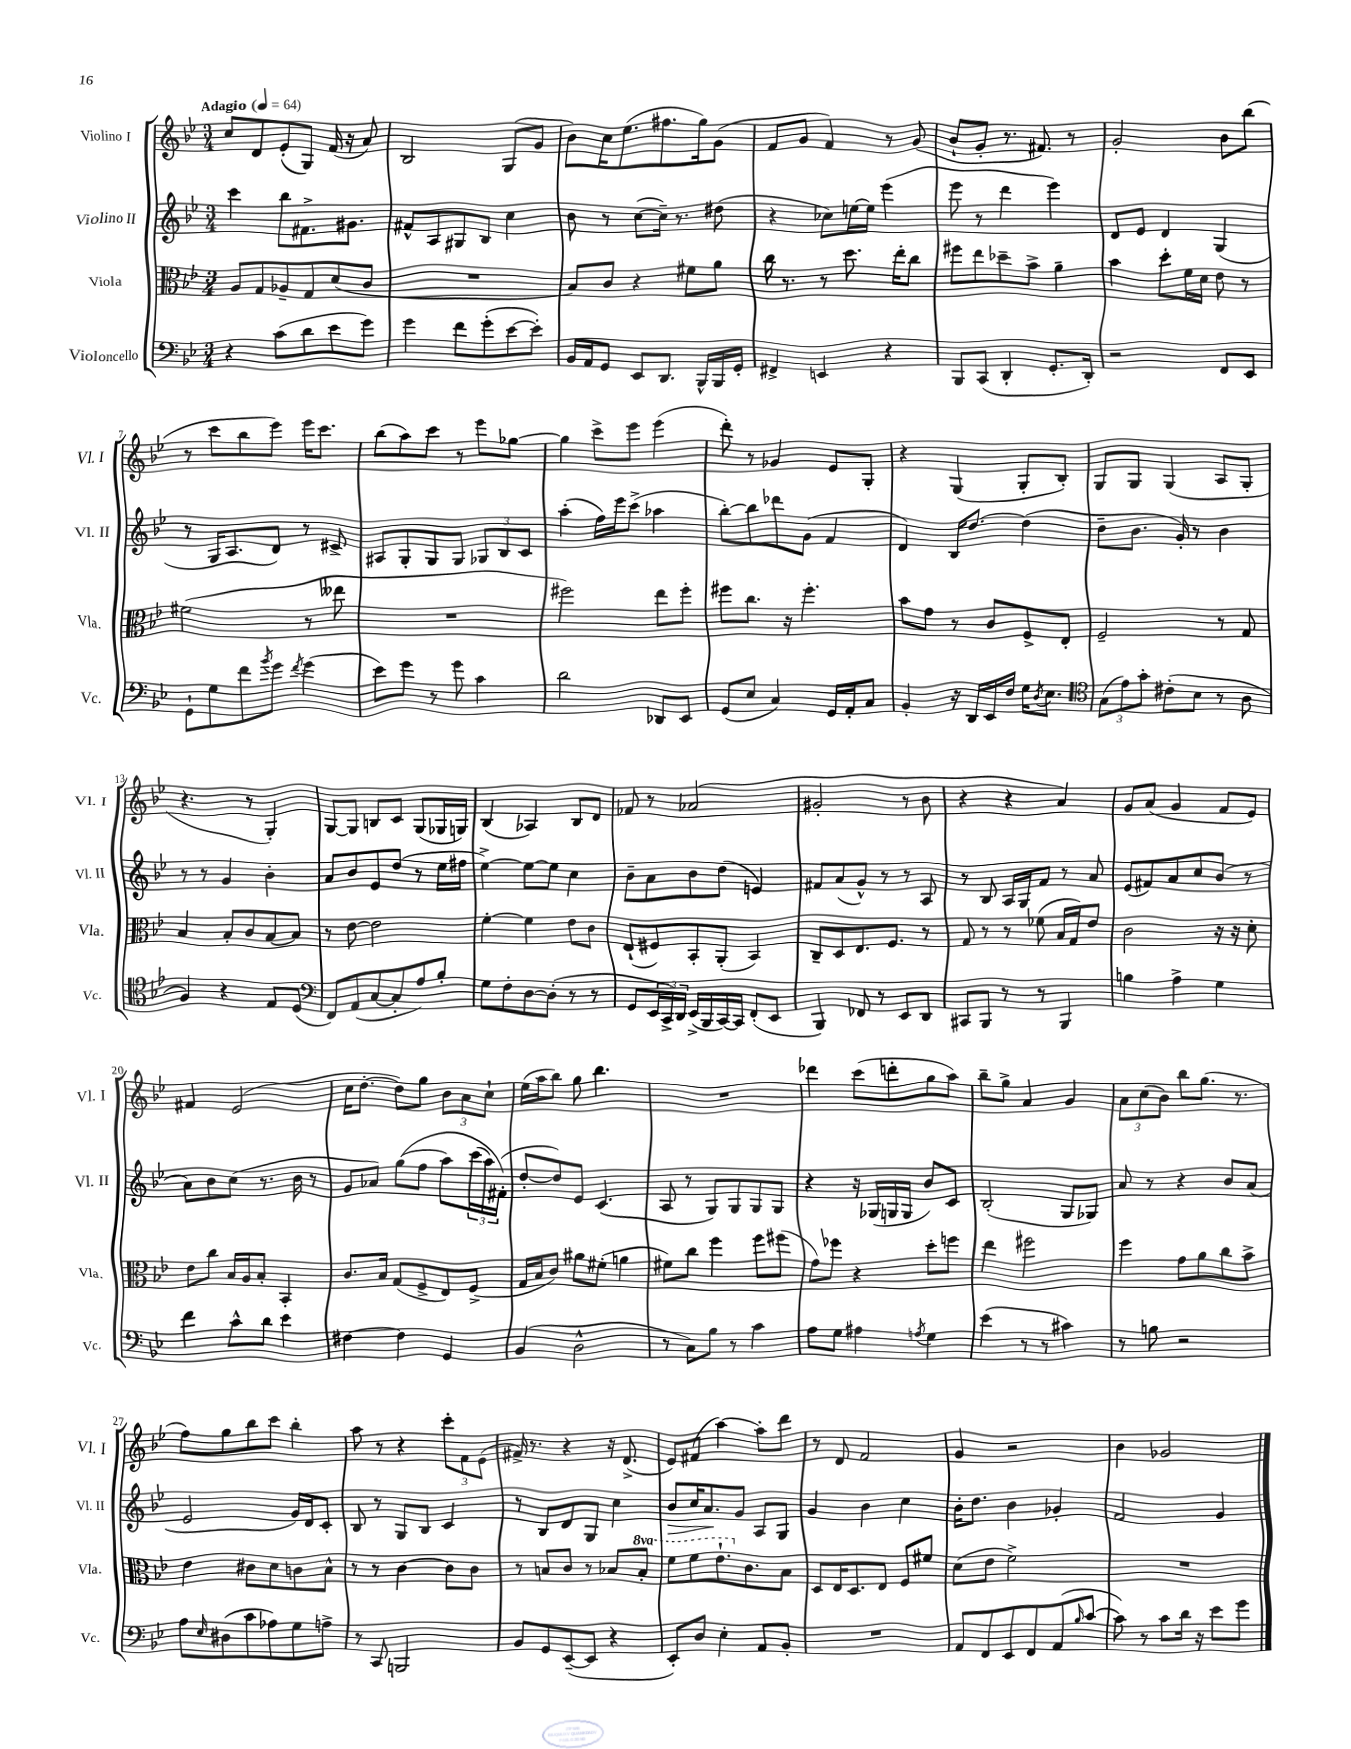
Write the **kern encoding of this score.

**kern	**kern	**kern	**dynam	**kern
*part4	*part3	*part2	*part2	*part1
*staff4	*staff3	*staff2	*staff2	*staff1
*I"Violoncello	*I"Viola	*I"Violino II	*	*I"Violino I
*I'Vc.	*I'Vla.	*I'Vl. II	*	*I'Vl. I
*clefF4	*clefC3	*clefG2	*	*clefG2
*k[b-e-]	*k[b-e-]	*k[b-e-]	*	*k[b-e-]
*M3/4	*M3/4	*M3/4	*	*M3/4
*MM64	*MM64	*MM64	*	*MM64
=1	=1	=1	=1	=1
!	!	!	!	!LO:TX:a:B:t=Adagio
4r	8A/L	4ccc\	.	8cc/L
.	8G/	.	.	8d/
(8c\L	8A-X~/	8bb-\L	.	(8e-'/
8d\	8G/	8.f#X^\	.	8G/J)
8e-\	(8d/	.	.	(16f/
.	.	8.g#X\J	.	16r
8g\J)	8c/J	.	.	8a/)
=2	=2	=2	=2	=2
4g\	2.r	8f#X^^/L	.	2B-/
.	.	8A/	.	.
8f\L	.	8G#X/	.	.
(8g'\	.	8B-/J	.	.
[8e-\	.	4cc\	.	(8G/L
8e-'\J])	.	.	.	8g/J
=3	=3	=3	=3	=3
16BB-/LL	8B-/L)	8b-\	.	8b-\L)
16AA/J	.	.	.	.
8GG/J	8c/J	8r	.	16cc\K
.	.	.	.	(8.ee-\
8EE-/L	4r	([8cc\L	.	.
8.DD/J	.	16cc~\Jk])	.	8.ff#X\
.	.	8.r	.	.
.	8f#X\L	.	.	.
16BBB-^^/LL	.	.	.	16gg\k)
16BBB-/	8a\J	(8dd#X\	.	(8g\J
16GG'/JJ	.	.	.	.
=4	=4	=4	=4	=4
4FF#X^/	16cc\	4r	.	8f/L
.	8.r	.	.	.
.	.	.	.	8g/J
4EEn/	8r	8cc-X\L)	.	4f/)
.	8.dd\	[16een\L	.	.
.	.	16ee\JJ]	.	.
4r	.	(4eee-\	.	8r
.	16ee-'\KL	.	.	.
.	8cc\J	.	.	(8g/
=5	=5	=5	=5	=5
8BBB-/L	8ff#X\L	8eee-\	.	8b-`/L
(8CC/J	8ee-\	8r	.	8g'/J
4DD'/	8dd-X~\	4ddd\	.	8.r
.	8b-^\J	.	.	.
.	.	.	.	8.f#X/)
8.GG'/L	4a~\	4eee-\)	.	.
.	.	.	.	8r
16DD'/Jk)	.	.	.	.
=6	=6	=6	=6	=6
2r	4b-\	8d/L	.	2g'/
.	.	8e-/J	.	.
.	8dd'\L	4d/	.	.
.	16f\L	.	.	.
.	16d\JJ	.	.	.
8FF/L	8e-\	(4G/	.	8b-\L
8EE-/J	8r	.	.	(8bb-\J
!!LO:LB:g=z
=7	=7	=7	=7	=7
8GG`\L	(2f#X\	8r	.	8r
8G\	.	16G/KL	.	8ccc\L
.	.	8.A/	.	.
8f\	.	.	.	8bb-\
8qb-/	.	.	.	.
8g\J	.	8d/J)	.	8eee-\J)
8qf/	.	.	.	.
(4g\	8r	8r	.	16eee-\KL
.	.	.	.	8.ccc\J
.	8ee--X\	8c#X^/	.	.
=8	=8	=8	=8	=8
8e-\L)	2.r	8A#X/L	.	(8bb-\L
8g\J	.	8G'/	.	8aa\)
8r	.	8G/	.	8ccc\J
8g\	.	8G/J	.	8r
4c\	.	12G-X/L	.	8eee-\L
.	.	12B-/	.	.
.	.	.	.	[8gg-X\J
.	.	12c/J	.	.
=9	=9	=9	=9	=9
2d\	2ff#X\)	(4aa'\	.	4gg-\]
.	.	16ff\LL)	.	8ccc^\L
.	.	16eee-\J	.	.
.	.	(8ccc^\J	.	8eee-\J
8DD-X/L	8ee-\L	4aa-X\	.	(4eee-\
8EE-/J	8ff#'\J	.	.	.
=10	=10	=10	=10	=10
(8GG/L	8ff#X\L	[8bb-'\L)	.	8ddd'\)
8E-/J	8.cc\J	8bb-\]	.	8r
4C/)	.	8ddd-X\	.	4g-X/
.	16r	.	.	.
.	4.ff#'\	(8g\J	.	.
16GG/LL	.	4f/	.	8e-/L
16AA'/J	.	.	.	.
8C/J	.	.	.	8G'/J
=11	=11	=11	=11	=11
4BB-'/	8b-\L	4d/)	.	4r
.	8g\J	.	.	.
16r	8r	16B-/KL	.	(4G/
16DD/LL	.	[8.dd/J	.	.
16EE-/	8c/L	.	.	.
16F/JJ	.	.	.	.
16G\KL	8F^/	(4dd\]	.	8G'/L
8qD/	.	.	.	.
8.E-\J	.	.	.	.
.	8E-'/J	.	.	8B-'/J)
=12	=12	=12	=12	=12
*clefC4	*	*	*	*
(12G\L	2F~/	8dd~\L	.	8G/L
12e-\)	.	.	.	.
.	.	8.b-\J	.	8G/J
12g'\J	.	.	.	.
(8c#X'\L	.	.	.	(4G/
.	.	16g'/)	.	.
8B-\J	.	8r	.	.
8r	8r	4b-\	.	8A/L
8A\	8G/	.	.	8G'/J
!!LO:LB:g=z
=13	=13	=13	=13	=13
4F/)	4B-/	8r	.	4.r
.	.	8r	.	.
4r	8B-'/L	4g/	.	.
.	8c/	.	.	8r
8E-/L	[8B-/	4b-'\	.	4G'/)
(8D/J	8B-/J]	.	.	.
=14	=14	=14	=14	=14
*clefF4	*	*	*	*
8FF/L)	8r	8a/L	.	[8G/L
(8AA/	[8e-\	8b-/	.	8G/J]
[8C/	2e-\]	8e-/	.	8Bn/L
8C'/]	.	(8dd/J	.	8c/J
8A/)	.	8r	.	(8G/L
8B-'/J	.	16ee-\LL	.	16G-X/L
.	.	16ff#X\JJ	.	16Gn/JJ)
=15	=15	=15	=15	=15
8G\L	[4f'\	[4ee-^\)	.	(4B-/
8F'\	.	.	.	.
[8D\	4f\]	8ee-\L_	.	4A-X/)
(8D'\J]	.	8ee-\J]	.	.
8r	8e-\L	4cc\	.	8B-/L
8r	8c\J	.	.	8d/J
=16	=16	=16	=16	=16
8GG/L	(8E-`/L	8b-~\L	.	8f-X/
24EE-/L	8F#X/)	8a\	.	8r
24CC^/)	.	.	.	.
24DD/JJ	.	.	.	.
(16EE-^/LL	8BB-'/	8b-\	.	(2a-X/
16BBB-/	.	.	.	.
[16CC/)	(8AA'/J	(8dd\J	.	.
16CC/JJ]	.	.	.	.
(8FF'/L	4BB-/)	4en/)	.	.
8EE-/J	.	.	.	.
=17	=17	=17	=17	=17
4BBB-/)	8C~/L	8f#X/L	.	2g#X'/
.	8D/	(8a/	.	.
8FF-X/	8.E-/	8g^^/J)	.	.
8r	.	8r	.	.
.	8.F/J	.	.	.
8EE-/L	.	8r	.	8r
8DD/J	8r	8A/	.	8b-\
=18	=18	=18	=18	=18
8CC#X/L	8G/	8r	.	4r
8BBB-/J	8r	8B-/	.	.
8r	8r	16A/LL	.	4r
.	.	16G/J	.	.
8r	(8f-X\	8f/J	.	.
4BBB-/	16B-/LL	8r	.	4a/)
.	16G/J)	.	.	.
.	8e-/J	8a/	.	.
=19	=19	=19	=19	=19
4Bn\	2c\	(8e-/L	.	8g/L
.	.	8f#X/)	.	(8a/J
4A^\	.	8a/	.	4g/
.	.	8cc/	.	.
4G\	16r	(8b-/J	.	8f/L
.	16r	.	.	.
.	8d'\	8r	.	8e-/J)
!!LO:LB:g=z
=20	=20	=20	=20	=20
4f\	8e-\L	8a\L)	.	4f#X/
.	8cc\J	8b-\	.	.
8c^^\L	16B-/LL	(8cc\J	.	(2e-/
.	16A/J	.	.	.
8d\J	8B-'/J	8.r	.	.
4e-\	4BB-'/	.	.	.
.	.	16b-\	.	.
.	.	8r	.	.
=21	=21	=21	=21	=21
[4F#X\	8.c/L	8g/L	.	16cc\KL
.	.	.	.	[8.dd'\J
.	.	8a-X/J)	.	.
.	16B-/Jk	.	.	.
4F#\]	(8G/L	((8gg\L	.	8dd\L])
.	8F^/	8ff\J	.	8gg\J
4GG/	8E-/)	8aa\L)	.	12b-\L
.	.	.	.	12a\
.	(8F^/J	(24ccc\L	.	.
.	.	24aa\)	.	12cc`\J
.	.	(24f#X'\JJ)	.	.
=22	=22	=22	=22	=22
(4BB-/	16G/LL	[8dd'/L	.	(16ee-\LL
.	16B-/J	.	.	16aa\J
.	8c/J)	8dd/])	.	8bb-\J)
2D^^\	8a#X\L	8e-/J	.	8gg\
.	(8f#X'\J	(4.c/	.	4.bb-\
.	4an\	.	.	.
=23	=23	=23	=23	=23
8r	8f#X\L)	8A/	.	2.r
8C\L)	8cc\J	8r	.	.
8B-\J	4ff\	8G/L)	.	.
8r	.	8G/	.	.
4c\	8ff\L	8G/	.	.
.	(8ff#X\J	8G/J	.	.
=24	=24	=24	=24	=24
8A\L	8g\L)	4r	.	4ddd-X\
8G\J	8ff-X\J	.	.	.
4A#X\	4r	16r	.	(8ccc\L
.	.	(16G-X/LL	.	.
.	.	16Gn/	.	8dddn'\
.	.	16G/JJ	.	.
8qAn/	.	.	.	.
4G\	8dd'\L	8b-/L)	.	8gg\
.	8ffn\J	8c/J	.	8aa\J)
=25	=25	=25	=25	=25
(4e-\	4ee-\	(2B-'/	.	8bb-~\L
.	.	.	.	8gg^\J
8r	2ff#X\	.	.	4a/
8r	.	.	.	.
4c#X\)	.	8G/L	.	4g/
.	.	8G-X/J)	.	.
=26	=26	=26	=26	=26
8r	4ff\	8a/	.	12a\L
.	.	.	.	(12cc\
8Bn\	.	8r	.	.
.	.	.	.	12b-\J)
2r	8g\L	4r	.	8bb-\L
.	8a\	.	.	(8.gg\J
.	8cc\	8b-/L	.	.
.	.	.	.	8.r
.	8b-^\J	(8a/J	.	.
!!LO:LB:g=z
=27	=27	=27	=27	=27
8A\L	4e-\	2e-/	.	8ff\L)
16qqE-/	.	.	.	.
(8D#X\	.	.	.	8gg\
8c\	8c#X\L	.	.	8bb-\
8A-X\)	8d\	.	.	8ccc\J
8G\	8cn\	16g/LL)	.	4bb-'\
.	.	16d/J	.	.
8An^\J	8B-^^\J	8c'/J	.	.
=28	=28	=28	=28	=28
8r	8r	8B-/	.	8aa\
8CC/	8r	8r	.	8r
2BBBn/	[4c\	8G/L	.	4r
.	.	8B-/J	.	.
.	8c\L]	4c/	.	12ccc'\L
.	.	.	.	12f\
.	8c\J	.	.	.
.	.	.	.	(12e-\J
=29	=29	=29	=29	=29
8BB-/L	8r	8r	.	16f#X^/)
.	.	.	.	8.r
8GG/	8Bn/L	8B-/L	.	.
([8EE-~/	8c/J	8d/	.	4r
8EE-/J]	8r	8G/J	.	.
4r	8B-X/L	4cc\	.	16r
.	.	.	.	(8.d^/
*	*8va	*	*	*
.	8b-'/J	.	.	.
=30	=30	=30	=30	=30
!	!	!	!LO:HP:b	!
8EE-'/L)	8ff\L	8b-/L	>	8e-/L)
8D/J	8ff\	16cc/K	.	(8f#X/J
.	.	8.a/	.	.
4E-'\	8.ee-`\	.	.	[4aa\)
.	.	8g/J	]	.
*	*X8va	*	*	*
.	8.c\	.	.	.
8AA/L	.	8A/L	.	8aa'\L]
8BB-'/J	8B-\J	8G/J	.	8ddd\J
=31	=31	=31	=31	=31
2.r	8D/L	4g/	.	8r
.	16E-/K	.	.	8d/
.	8.D/	.	.	.
.	.	4b-\	.	2f/
.	8E-/J	.	.	.
.	8F/L	4cc\	.	.
.	8f#X/J	.	.	.
=32	=32	=32	=32	=32
8AA/L	(8d\L	16b-'\KL	.	4g/
.	.	8.dd\J	.	.
8FF/	8e-\J	.	.	.
8EE-/	2f^\)	4b-\	.	2r
8FF/	.	.	.	.
(8AA/	.	4g-X'/	.	.
16qqB-/	.	.	.	.
[8c/J	.	.	.	.
=33	=33	=33	=33	=33
8c\])	2.r	2f/	.	4b-\
8r	.	.	.	.
8c\L	.	.	.	2g-X/
16d\Jk	.	.	.	.
16r	.	.	.	.
8e-\L	.	4g/	.	.
8g\J	.	.	.	.
==	==	==	==	==
*-	*-	*-	*-	*-
